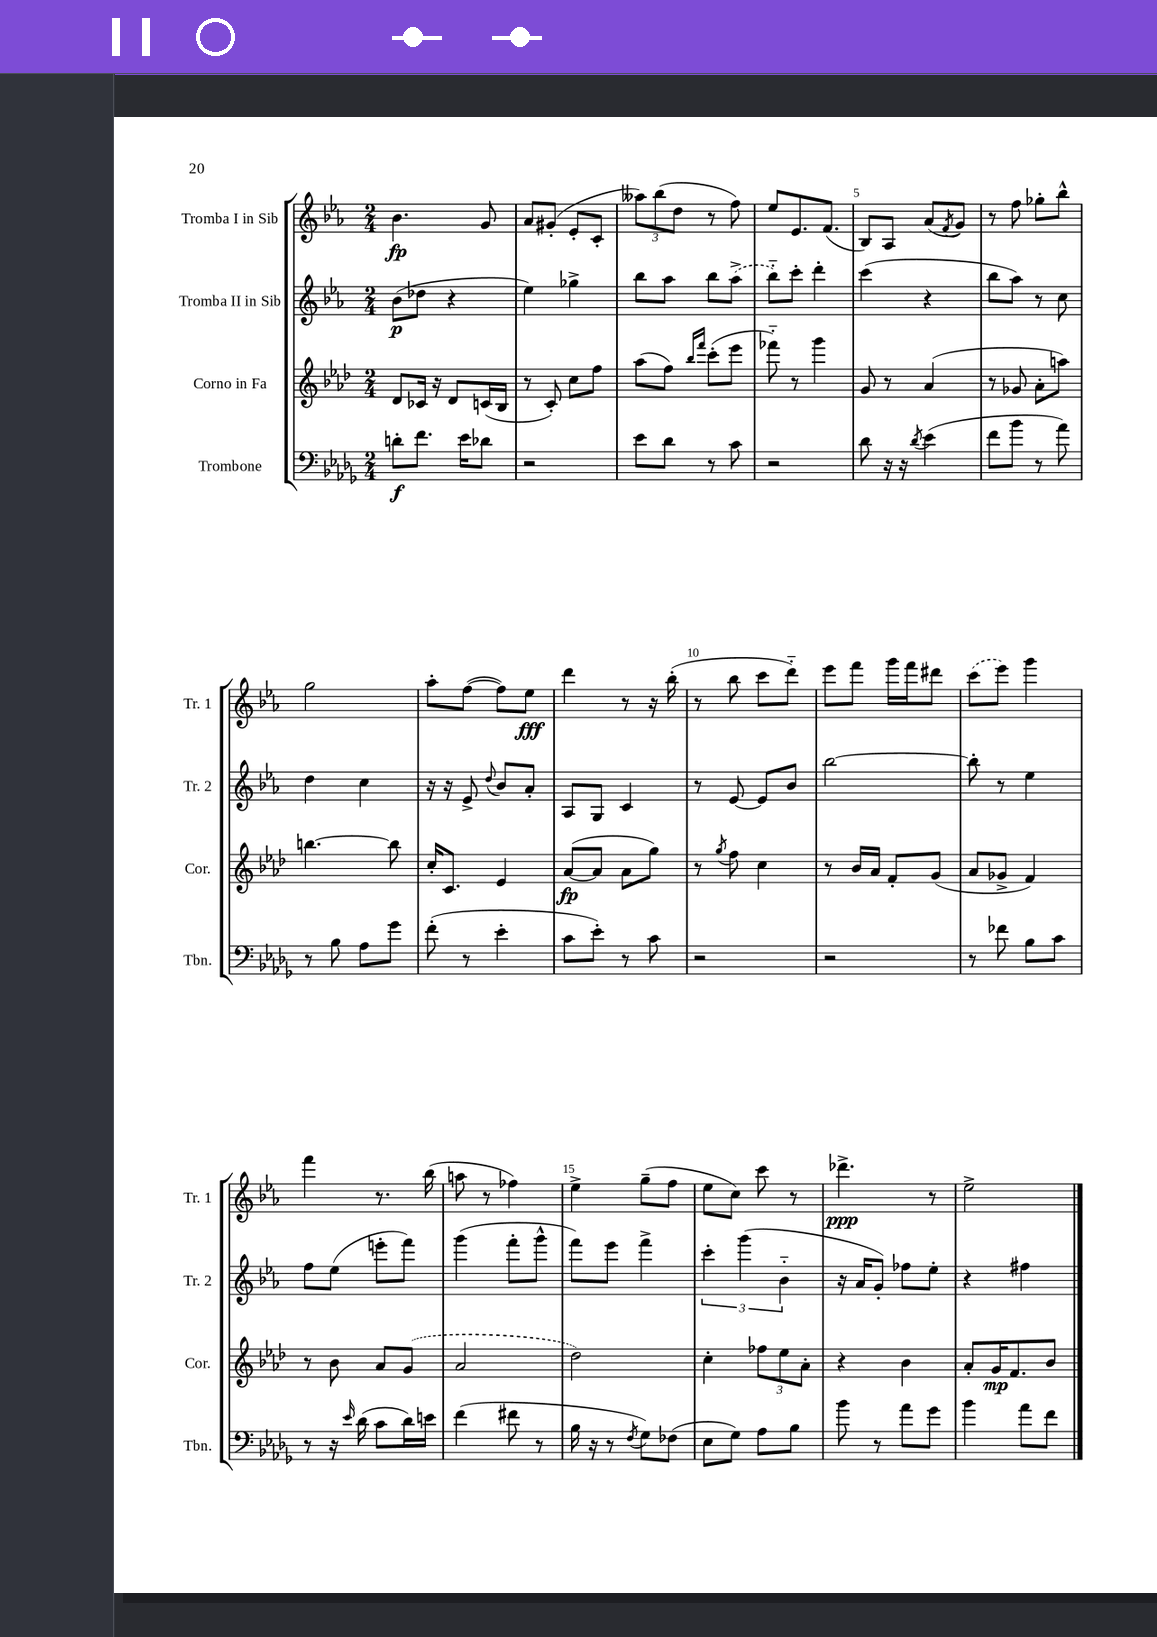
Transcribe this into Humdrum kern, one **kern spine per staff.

**kern	**dynam	**kern	**dynam	**kern	**dynam	**kern	**dynam
*part4	*part4	*part3	*part3	*part2	*part2	*part1	*part1
*staff4	*staff4	*staff3	*staff3	*staff2	*staff2	*staff1	*staff1
*I"Trombone	*	*I"Corno in Fa	*	*I"Tromba II in Sib	*	*I"Tromba I in Sib	*
*I'Tbn.	*	*I'Cor.	*	*I'Tr. 2	*	*I'Tr. 1	*
*clefF4	*	*clefG2	*	*clefG2	*	*clefG2	*
*k[b-e-a-d-g-]	*	*k[b-e-a-d-]	*	*k[b-e-a-]	*	*k[b-e-a-]	*
*M2/4	*	*M2/4	*	*M2/4	*	*M2/4	*
=1	=1	=1	=1	=1	=1	=1	=1
8dn'\L	f	8d-/L	.	(8b-\L	p	4.b-\	fp
8.f\J	.	16c-X/Jk	.	8dd-X\J	.	.	.
.	.	16r	.	.	.	.	.
.	.	8d-/L	.	4r	.	.	.
16e-\KL	.	.	.	.	.	.	.
8d-X\J	.	(16cn/L	.	.	.	8g/	.
.	.	16B-/JJ	.	.	.	.	.
=2	=2	=2	=2	=2	=2	=2	=2
2r	.	8r	.	4ee-\)	.	8a-/L	.
.	.	8c'/)	.	.	.	(8g#X'/J	.
.	.	8cc\L	.	4gg-X^\	.	8e-'/L	.
.	.	8ff\J	.	.	.	8c'/J	.
=3	=3	=3	=3	=3	=3	=3	=3
8e-\L	.	(8aa-\L	.	8bb-\L	.	12aa--X\L)	.
.	.	.	.	.	.	(12bb-\	.
8d-\J	.	8ff\J)	.	8aa-\J	.	.	.
.	.	.	.	.	.	12dd\J	.
.	.	16qqbb-/LL	.	.	.	.	.
.	.	16qqfff/JJ	.	.	.	.	.
8r	.	(8ccc'\L	.	8bb-\L	.	8r	.
8c\	.	8eee-\J	.	(8aa-^\J	.	8ff\)	.
=4	=4	=4	=4	=4	=4	=4	=4
2r	.	8fff-X\)	.	8bb-\L)	.	8ee-/L	.
.	.	8r	.	8ccc'\J	.	8.e-/	.
.	.	4ggg\	.	4ddd'\	.	.	.
.	.	.	.	.	.	(8.f/J	.
=5	=5	=5	=5	=5	=5	=5	=5
8d-\	.	8g/	.	(4ccc\	.	8B-/L)	.
16r	.	8r	.	.	.	8A-/J	.
16r	.	.	.	.	.	.	.
8qd-/	.	.	.	.	.	.	.
(4e-\	.	(4a-/	.	4r	.	(8a-/L	.
.	.	.	.	.	.	8qf/	.
.	.	.	.	.	.	8g/J)	.
=6	=6	=6	=6	=6	=6	=6	=6
8f\L	.	8r	.	8bb-\L	.	8r	.
8b-\J	.	8g-X/	.	8aa-\J)	.	8ff\	.
8r	.	8a-'\L	.	8r	.	8gg-X'\L	.
8a-\)	.	8aan\J)	.	8cc\	.	8bb-^^\J	.
!!LO:LB:g=z
=7	=7	=7	=7	=7	=7	=7	=7
8r	.	[4.bbn\	.	4dd\	.	2gg\	.
8B-\	.	.	.	.	.	.	.
8A-\L	.	.	.	4cc\	.	.	.
8g-\J	.	8bb\]	.	.	.	.	.
=8	=8	=8	=8	=8	=8	=8	=8
(8f'\	.	16cc'/KL	.	16r	.	8aa-'\L	.
.	.	8.c/J	.	16r	.	.	.
8r	.	.	.	8e-^/	.	([8ff\J	.
.	.	.	.	8qqdd/	.	.	.
4e-'\	.	4e-/	.	8b-/L	.	8ff\L])	.
.	.	.	.	8a-'/J	.	8ee-\J	fff
=9	=9	=9	=9	=9	=9	=9	=9
8c\L	.	([8a-/L	fp	8A-/L	.	4ddd\	.
8e-'\J)	.	8a-/J]	.	8G/J	.	.	.
8r	.	8a-\L	.	4c/	.	8r	.
8c\	.	8gg\J)	.	.	.	16r	.
.	.	.	.	.	.	(16bb-'\	.
=10	=10	=10	=10	=10	=10	=10	=10
2r	.	8r	.	8r	.	8r	.
.	.	8qgg/	.	.	.	.	.
.	.	8ff\	.	[8e-/	.	8bb-\	.
.	.	4cc\	.	8e-/L]	.	8ccc\L	.
.	.	.	.	8b-/J	.	8ddd\J)	.
=11	=11	=11	=11	=11	=11	=11	=11
2r	.	8r	.	[2bb-\	.	8eee-\L	.
.	.	16b-/LL	.	.	.	8fff\J	.
.	.	16a-/JJ	.	.	.	.	.
.	.	8f'/L	.	.	.	16ggg\LL	.
.	.	.	.	.	.	16fff\J	.
.	.	(8g/J	.	.	.	8ddd#X\J	.
=12	=12	=12	=12	=12	=12	=12	=12
8r	.	8a-/L	.	8bb-'\]	.	(8ccc\L	.
8f-X\	.	8g-X^/J	.	8r	.	8eee-\J)	.
8B-\L	.	4f/)	.	4ee-\	.	4ggg\	.
8c\J	.	.	.	.	.	.	.
!!LO:LB:g=z
=13	=13	=13	=13	=13	=13	=13	=13
8r	.	8r	.	8ff\L	.	4fff\	.
16r	.	8b-\	.	(8ee-\J	.	.	.
16qqe-/	.	.	.	.	.	.	.
(16d-\	.	.	.	.	.	.	.
8c\L	.	8a-/L	.	8eeen'\L	.	8.r	.
16d-\L)	.	(8g/J	.	8fff\J)	.	.	.
16en\JJ	.	.	.	.	.	(16bb-\	.
=14	=14	=14	=14	=14	=14	=14	=14
(4f\	.	2a-/	.	(4ggg\	.	8aan\	.
.	.	.	.	.	.	8r	.
8f#X\	.	.	.	8fff'\L	.	4ff-X\)	.
8r	.	.	.	8ggg^^\J	.	.	.
=15	=15	=15	=15	=15	=15	=15	=15
16B-\	.	2dd-\)	.	8fff\L)	.	4ee-^\	.
16r	.	.	.	.	.	.	.
8r	.	.	.	8eee-\J	.	.	.
8qF/	.	.	.	.	.	.	.
8G-\L)	.	.	.	4fff^\	.	(8gg~\L	.
(8F-X\J	.	.	.	.	.	8ff\J	.
=16	=16	=16	=16	=16	=16	=16	=16
8E-\L	.	4cc'\	.	6ccc'\	.	8ee-\L	.
8G-\J)	.	.	.	.	.	8cc\J)	.
.	.	.	.	(6ggg\	.	.	.
8A-\L	.	12ff-X\L	.	.	.	8ccc\	.
.	.	12ee-\	.	6b-\	.	.	.
8B-\J	.	.	.	.	.	8r	.
.	.	12a-'\J	.	.	.	.	.
=17	=17	=17	=17	=17	=17	=17	=17
8b-\	.	4r	.	16r	.	4.ddd-X^\	ppp
.	.	.	.	16a-/KL	.	.	.
8r	.	.	.	8g'/J)	.	.	.
8a-\L	.	4b-\	.	8ff-X\L	.	.	.
8g-\J	.	.	.	8ee-'\J	.	8r	.
=18	=18	=18	=18	=18	=18	=18	=18
4b-\	.	8a-'/L	.	4r	.	2ee-^\	.
.	.	16g/K	mp	.	.	.	.
.	.	8.f/	.	.	.	.	.
8a-\L	.	.	.	4ff#X\	.	.	.
8f\J	.	8b-/J	.	.	.	.	.
==	==	==	==	==	==	==	==
*-	*-	*-	*-	*-	*-	*-	*-
